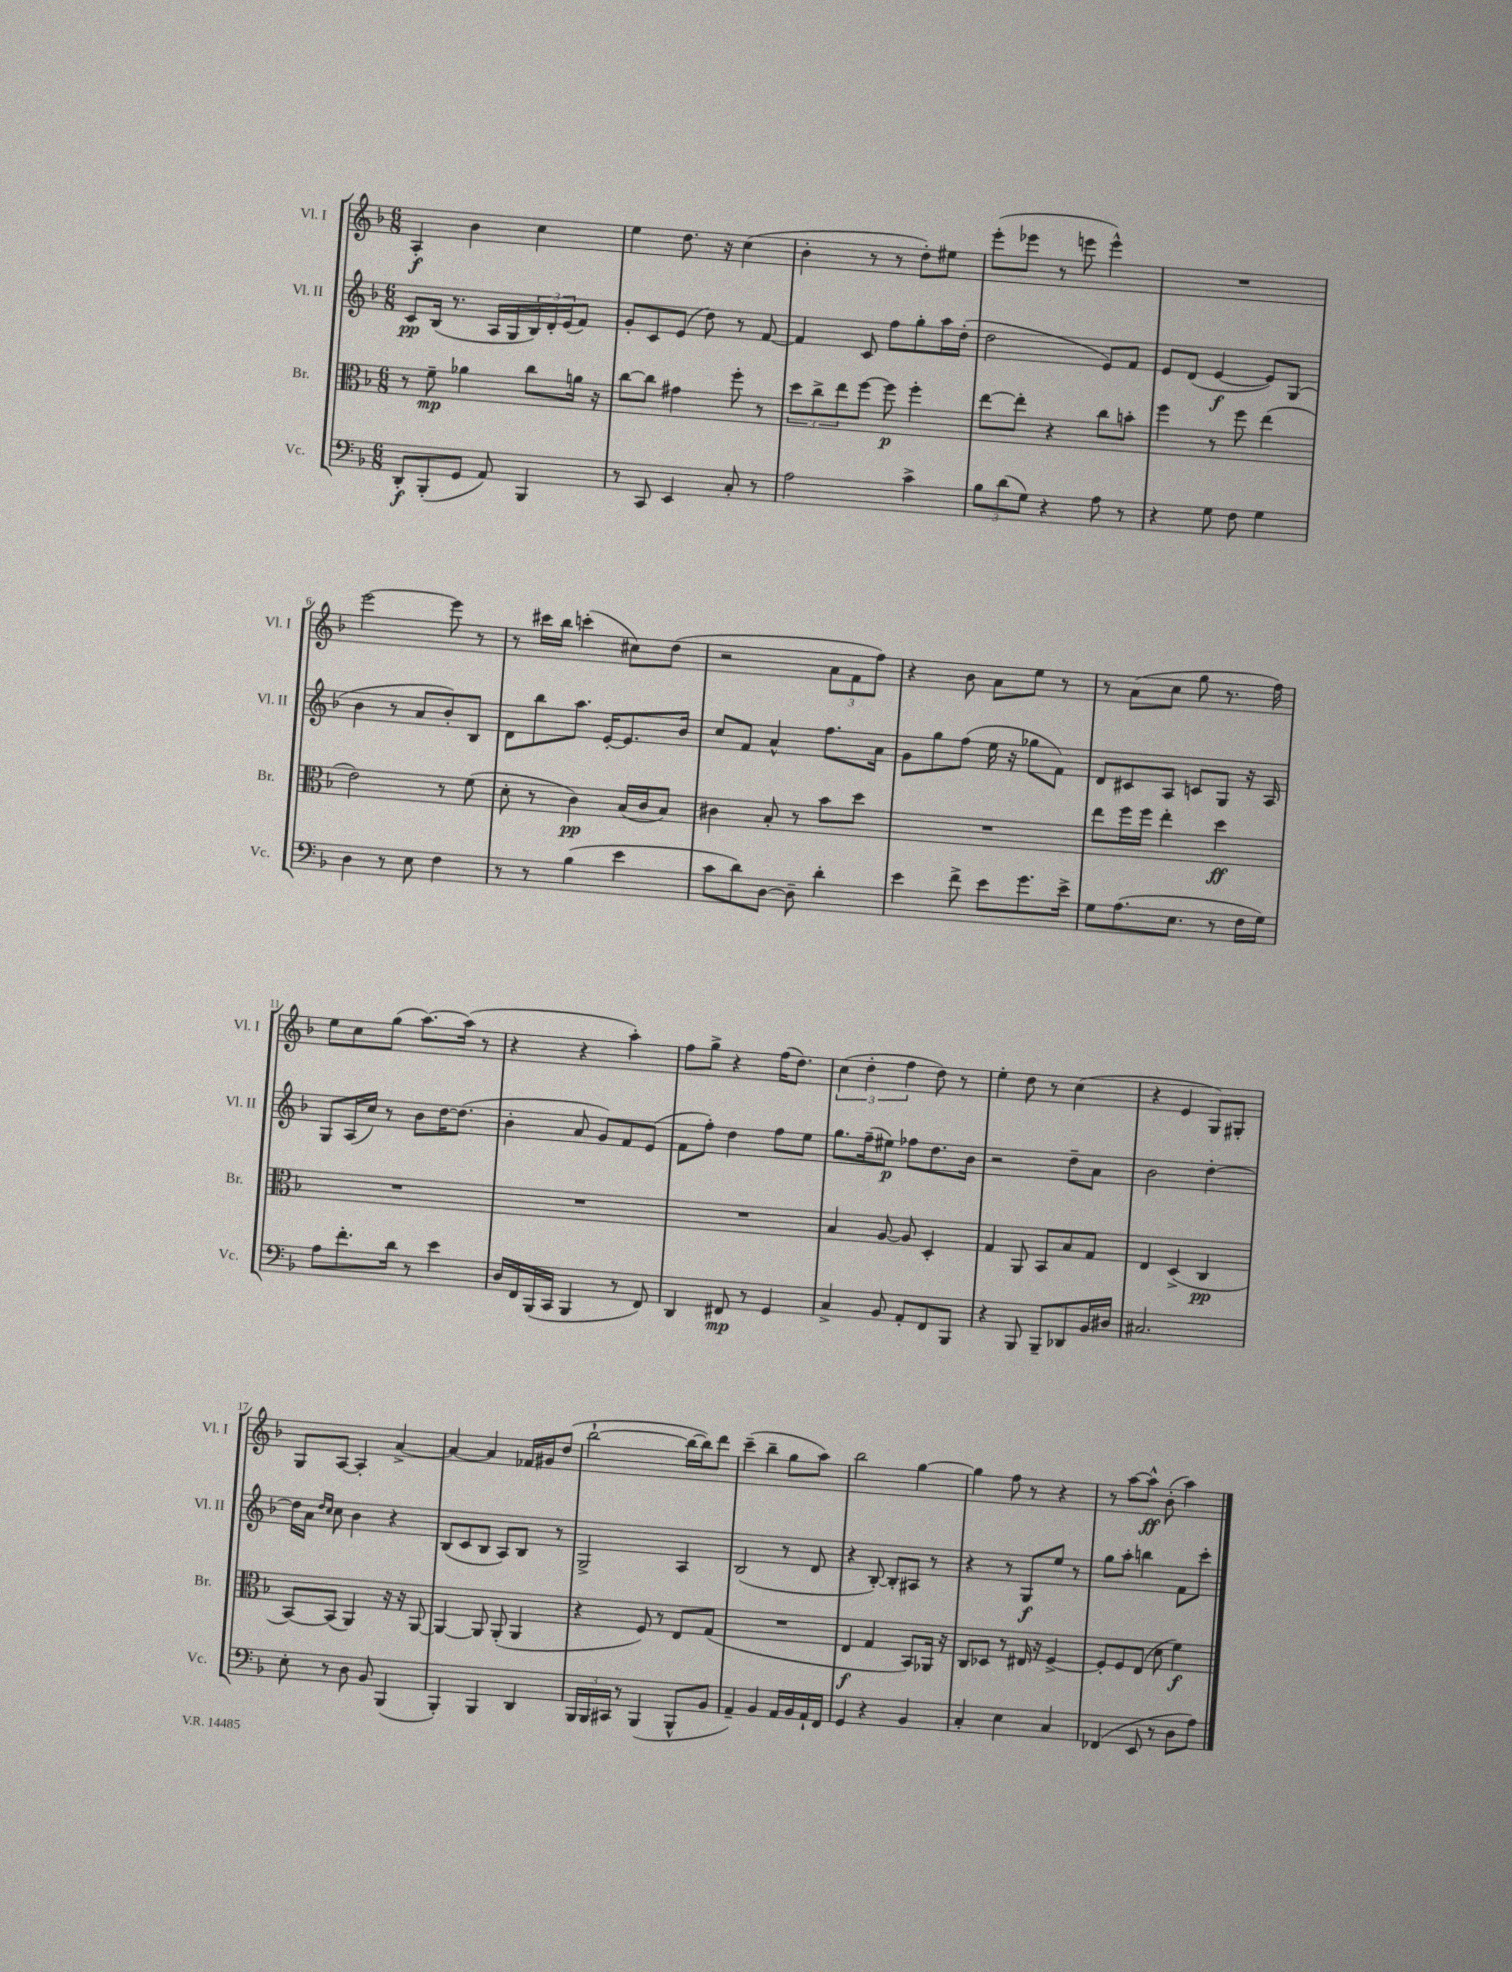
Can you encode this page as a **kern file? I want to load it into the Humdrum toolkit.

**kern	**kern	**kern	**kern
*staff4	*staff3	*staff2	*staff1
*clefF4	*clefC3	*clefG2	*clefG2
*k[b-]	*k[b-]	*k[b-]	*k[b-]
*M6/8	*M6/8	*M6/8	*M6/8
8DD'	8r	8c	4A'
(8BBB-'	8f~	(16B-	.
.	.	8.r	.
8GG	4a-	.	4b-
8AA)	.	16A	.
.	.	16G	.
4BBB-	8cc	24B-)	4cc
.	.	24d'	.
.	.	(24e	.
.	16a	8f)	.
.	16r	.	.
=	=	=	=
8r	[8cc	8g'	4ee
8CC	8cc]	8c	.
4EE	4g#	(8e	8.dd
.	.	8dd)	.
.	.	.	16r
8C'	8ff'	8r	(4cc
8r	8r	[8f	.
=	=	=	=
2A	12dd	4f]	4b-'
.	12cc^	.	.
.	12ee	.	.
.	[8ff	8c	8r
.	8ff]	8ff	8r
4c^	4ff'	8gg'	8dd')
.	.	16aa	8ee#
.	.	(16dd'	.
=	=	=	=
12B-	[8ee	2dd	(8eee'
(12d	.	.	.
.	8ee']	.	8eee-
12G)	.	.	.
4r	4r	.	8r
.	.	.	8eee
8A	8cc	8e)	4eee^^)
8r	8b'	8f	.
=	=	=	=
4r	4ff	8e	2.r
.	.	(8d	.
8G	8r	[4e	.
8F	8ff	.	.
4G	(4ee	8e])	.
.	.	(8G	.
=	=	=	=
4D	2e)	4b-	[2eee
8r	.	8r	.
8E	.	8a	.
4F	8r	8b-')	8eee]
.	(8f	8B-	8r
=	=	=	=
8r	8d'	8d	8r
8r	8r	8bb-	16ccc#
.	.	.	16bb-
(4B-	4c)	8.aa	(4ccc'
.	.	[16e'	.
4e	(16B-	8.e]	8cc#)
.	16c	.	.
.	8B-)	.	(8dd
.	.	16b-	.
=	=	=	=
8c	4c#	8cc	2r
8d)	.	8f	.
[8D	8B-'	4a^^	.
8D~]	8r	.	.
4d'	8b-	8.ff	12a
.	.	.	12f
.	8dd	.	.
.	.	.	12ff)
.	.	16a	.
=	=	=	=
4e	2.r	8g	4r
.	.	8gg	.
8f^	.	(8ff	8b-
8e	.	16ee	8a
.	.	16r	.
8.g	.	8gg-	8ee
.	.	8f)	8r
16e^	.	.	.
=	=	=	=
8G	8ee	8d	8r
(8.A	16ff	8c#	(8a
.	16ff	.	.
.	4ee'	8A	8cc
8.E	.	.	.
.	.	8c	8gg
8r	4dd	8G	8.r
16F	.	16r	.
16G)	.	16A	16ff)
=	=	=	=
8A	2.r	8G	8ee
8.f'	.	(16A	8cc
.	.	16cc)	.
.	.	8r	(8gg
16d	.	.	.
8r	.	8b-	[8.aa)
4e	.	[16dd	.
.	.	(8.dd]	(16aa]
.	.	.	8r
=	=	=	=
16D	2.r	4b-'	4r
16FF	.	.	.
(16BBB-	.	.	.
16CC	.	.	.
4BBB-	.	8a	4r
.	.	8g)	.
8r	.	8f	4aa')
8FF)	.	(8e	.
=	=	=	=
4DD	2.r	8f	8ff
.	.	8ff')	8gg^
8FF#	.	4dd	4r
8r	.	.	.
4GG	.	8ff	(16ff
.	.	.	8.dd)
.	.	8ee	.
=	=	=	=
4C^	4B-	8.gg	(6cc
.	.	.	6dd'
.	.	(16ff~	.
8BB-	[8A	8ee#)	.
.	.	.	6ff
8AA'	8A]	8ff-	.
8FF	4D'	8.dd	8dd)
8BBB-	.	.	8r
.	.	16b-	.
=	=	=	=
4r	4G	2r	4ee'
8BBB-	8AA	.	8dd
8BBB-~	8BB-	.	8r
8DD-	8B-	8dd~	(4cc
16BB-	8G	8a	.
16D#	.	.	.
=	=	=	=
2.C#	4E	2b-	4r
.	(4D^	.	4e
.	4C	[4dd'	8G)
.	.	.	8G#'
=	=	=	=
8E'	[8BB-)	16dd]	8G
.	.	16a	.
.	.	16qqdd	.
.	.	16qqcc	.
8r	(8BB-]	8cc	[8A
8D	4AA)	4b-	4A']
8BB-	.	.	.
(4BBB-	16r	4r	[4a^
.	16r	.	.
.	[8AA	.	.
=	=	=	=
4BBB-')	4AA_	(8B-	4a_
.	.	8c	.
4BBB-	8AA]	8B-	4a]
.	(8AA'	8A)	.
4DD	4AA	8B-	16f-
.	.	.	16g#
.	.	8r	(8dd
=	=	=	=
24BBB-	4r	2G^	[2bb-`
24BBB-	.	.	.
24CC#	.	.	.
8r	.	.	.
(4BBB-	8F)	.	.
.	8r	.	.
8BBB-^^	8E	4A	16bb-_
.	.	.	16bb-])
8BB-	(8G	.	8ddd
=	=	=	=
4AA~)	2.r	(2B-	(4ccc~
4BB-	.	.	4bb-~
16AA	.	8r	8gg
16BB-	.	.	.
16AA`	.	8d	8aa)
16FF	.	.	.
=	=	=	=
4GG	4E	4r	2bb-
4r	4G	[8B-')	.
.	.	8B-']	.
4BB-	8BB-)	8A#	[4gg
.	16AA-	8r	.
.	16r	.	.
=	=	=	=
4C'	8C	4r	4gg]
.	8D-	.	.
4E	8r	8r	8ff
.	16E#	8G	8r
.	16r	.	.
4C	[4F^	8ee	4r
.	.	8r	.
=	=	=	=
(4FF-	8F']	8gg	8r
.	8F	8aa'	[8aa
8EE	(8E	4bb	8aa^^]
8r	8d	.	(8b-'
8D	4f)	8f	4aa)
8A)	.	8ccc'	.
==	==	==	==
*-	*-	*-	*-
